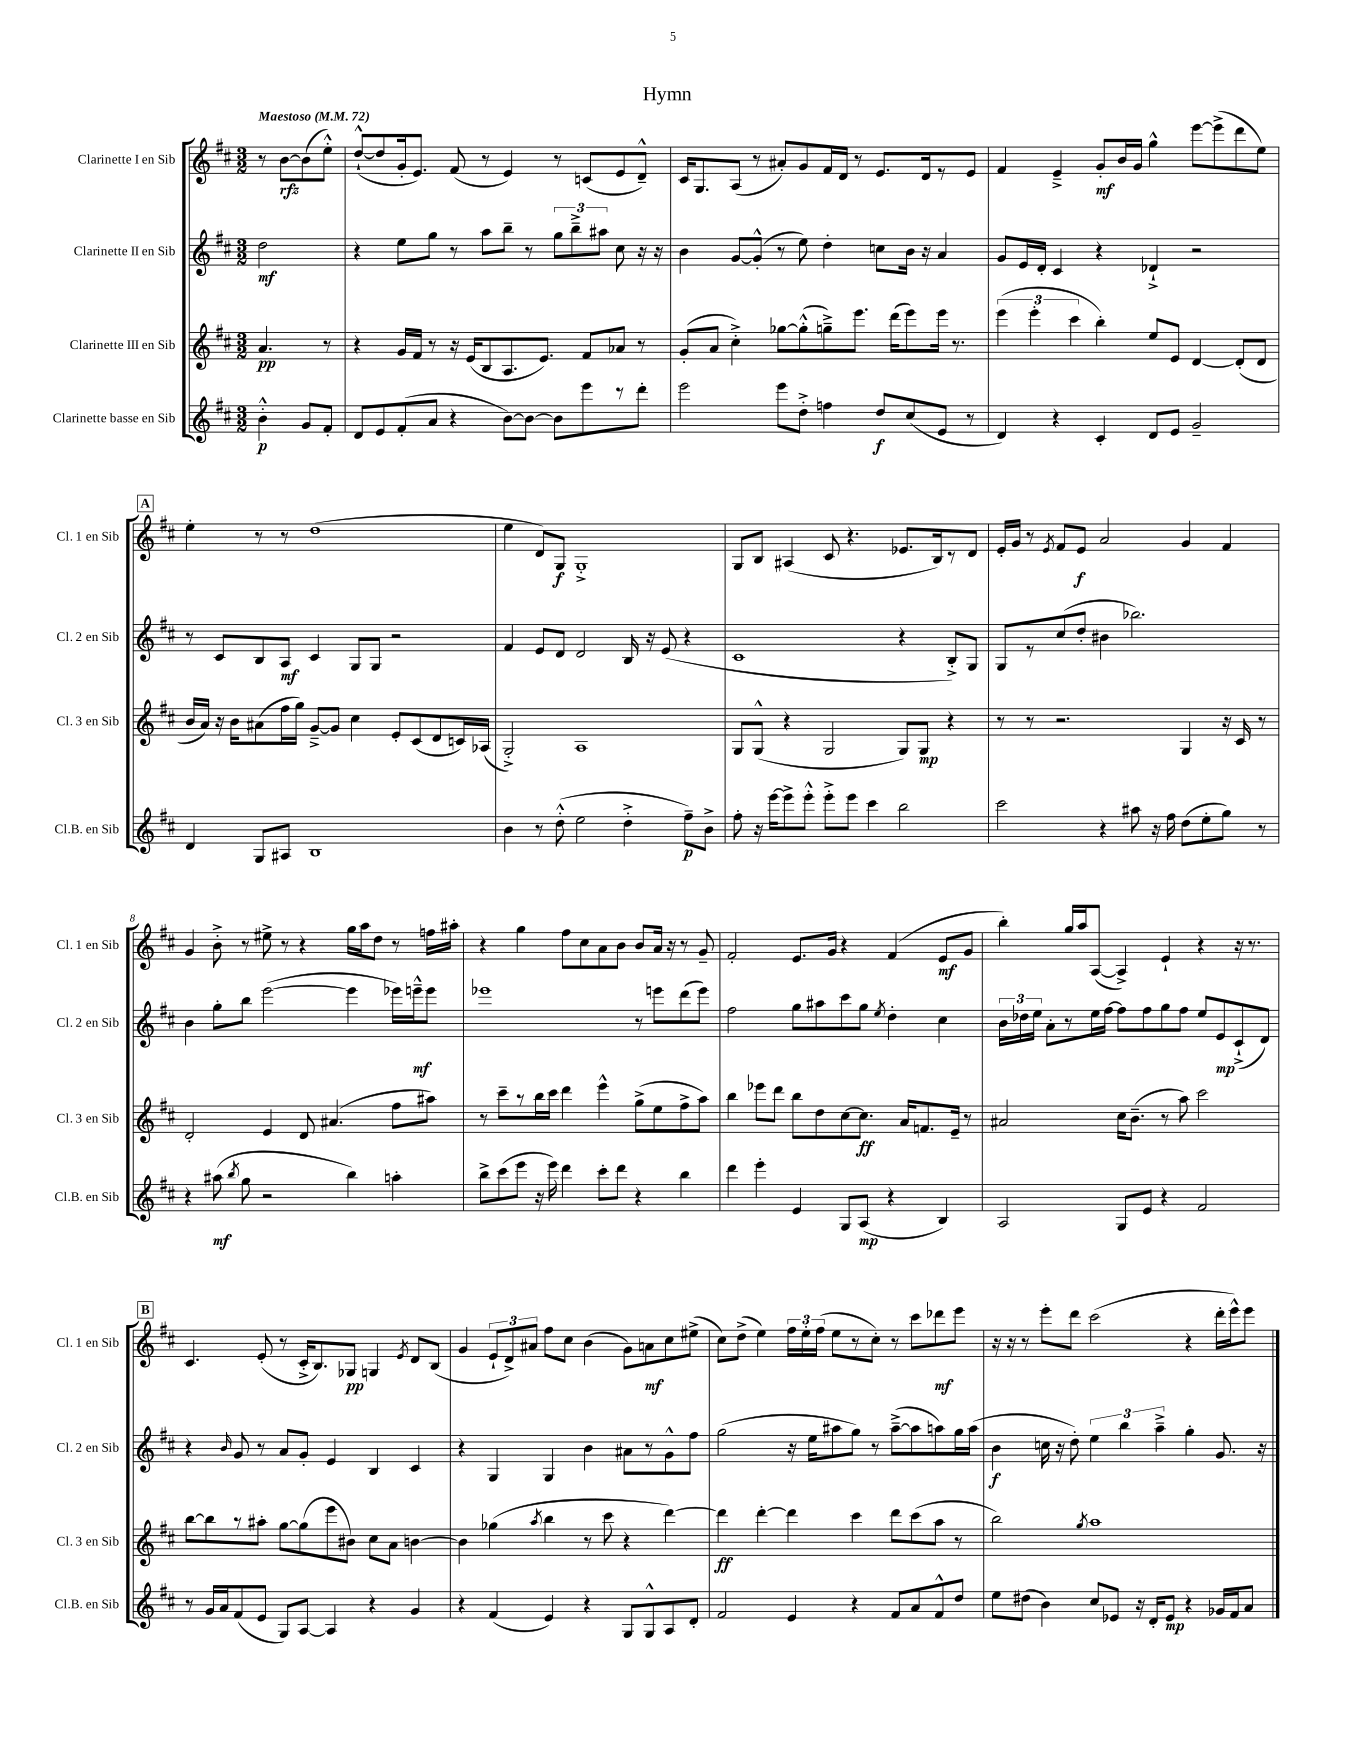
\header { title = "Hymn" }
<<
\new StaffGroup <<
\new Staff = "s0" \with { instrumentName = "Clarinette I en Sib" shortInstrumentName = "Cl. 1 en Sib" } {
    \clef treble \key d \major \numericTimeSignature \time 3/2 \partial 2 \tempo "Maestoso" 4 = 72
    \autoBeamOff r8 b'8[~\rfz b'8( e''8]-.-^) |
    d''8[~-!-^( d''8 g'16-. e'8.]) fis'8( r8 e'4) r8 c'8[( e'8 d'8]---^) |
    cis'16[ g8. a8]( r8 ais'8[-.) g'8 fis'16 d'16] r8 e'8.[ d'16 r8 e'8] |
    fis'4 e'4---> g'8[-.\mf b'16 g'16] g''4-^ e'''8[~ e'''8->( d'''8 e''8]) |
    \mark \markup { \box "A" } e''4-. r8 r8 d''1( |
    e''4 d'8[) g8]\f g1-.-> |
    g8[ b8] ais4( cis'8 r4. ees'8.[ b16) r8 d'8] |
    e'16[-. g'16] r8 \acciaccatura { e'8 } fis'8[ e'8]\f a'2 g'4 fis'4 |
    g'4 b'8-.-> r8 eis''8-> r8 r4 g''16[ a''16 d''8] r8 f''16[ ais''16]-. |
    r4 g''4 fis''8[ cis''8 a'8 b'8] b'8[ a'16] r16 r8 g'8-- |
    fis'2-. e'8.[ g'16] r4 fis'4( e'8[\mf g'8] |
    b''4-.) g''16[ a''16 a8]~( a4->) e'4-! r4 r16 r8. |
    \mark \markup { \box "B" } cis'4. e'8-.( r8 cis'16[-.-> b8.) ges8]\pp g4 \acciaccatura { e'8 } d'8[ b8]( |
    g'4 \tuplet 3/2 { e'8[-! d'8->) ais'8] } fis''8[ cis''8] b'4( g'8[) a'8\mf cis''8 eis''8]->( |
    cis''8[) d''8]->( e''4) \tuplet 3/2 { fis''16[ e''16-. fis''16]( } e''8[ r8 cis''8]-.) r8 cis'''8[ des'''8\mf e'''8] |
    r16 r16 r8 e'''8[-. d'''8] cis'''2( r4 d'''16[-. e'''16-^) e'''8] \bar "|." |
}
\new Staff = "s1" \with { instrumentName = "Clarinette II en Sib" shortInstrumentName = "Cl. 2 en Sib" } {
    \clef treble \key d \major \numericTimeSignature \time 3/2 \partial 2
    \autoBeamOff d''2\mf |
    r4 e''8[ g''8] r8 a''8[ b''8]-- r8 \tuplet 3/2 { g''8[ b''8---> ais''8] } cis''8 r16 r16 |
    b'4 g'8[~ g'8]-.-^( r8 e''8) d''4-. c''8[ b'16] r16 a'4 |
    g'8[ e'16 d'16]-. cis'4 r4 des'4-!-> r2 |
    \mark \markup { \box "A" } r8 cis'8[ b8 a8]\mf cis'4 g8[ g8] r2 |
    fis'4 e'8[ d'8] d'2 b16 r16 e'8( r4 |
    cis'1 r4 b8[-.->) g8] |
    g8[ r8 cis''8( d''8]-. bis'4 bes''2.) |
    b'4 g''8[-. b''8] e'''2~( e'''4 ees'''16[) e'''16---^\mf e'''8] |
    ees'''1 r8 e'''8[ d'''8( e'''8]) |
    fis''2 g''8[ ais''8 cis'''8 g''8] \acciaccatura { e''8 } d''4-. cis''4 |
    \tuplet 3/2 { b'16[ des''16 e''16] } a'8[-. r8 e''16 fis''16]~ fis''8[ fis''8 g''8 fis''8] e''8[ e'8\mp cis'8-!->( d'8]) |
    \mark \markup { \box "B" } r4 \grace { b'16 } g'8 r8 a'8[ g'8]-. e'4 b4 cis'4 |
    r4 g4 g4 b'4 ais'8[ r8 g'8-^ fis''8] |
    g''2( r16 e''16[ ais''8 g''8]) r8 ais''8[~--->( ais''8 a''8) g''16 a''16]( |
    b'4\f c''16 r16 d''8-.) \tuplet 3/2 { e''4 b''4 a''4---> } g''4-. g'8. r16 \bar "|." |
}
\new Staff = "s2" \with { instrumentName = "Clarinette III en Sib" shortInstrumentName = "Cl. 3 en Sib" } {
    \clef treble \key d \major \numericTimeSignature \time 3/2 \partial 2
    \autoBeamOff a'4.\pp r8 |
    r4 g'16[ fis'16] r8 r16 e'16[( b8 a8. e'8.]) fis'8[ aes'8] r8 |
    g'8[-.( a'8] cis''4-.->) ges''8[~ ges''8-.-^( g''8--->) e'''8.] d'''16[( e'''8) e'''16] r8. |
    \tuplet 3/2 { e'''4( e'''4-. cis'''4 } b''4-.) e''8[ e'8] d'4~ d'8[-.( d'8] |
    \mark \markup { \box "A" } b'16[ a'16]) r16 b'16[ ais'8( fis''16 g''16]) g'8[~---> g'8] cis''4 e'8[-. cis'8( d'8 c'16) aes16]( |
    g2-.->) a1 |
    g8[ g8]-^( r4 g2 g8[) g8]\mp r4 |
    r8 r8 r2. g4 r16 cis'16 r8 |
    d'2-. e'4 d'8 ais'4.( fis''8[ ais''8]) |
    r8 cis'''8[-- r8 b''16 cis'''16] d'''4 e'''4-^ g''8[->( e''8 fis''8-> a''8]) |
    b''4 ees'''8[ d'''8] b''8[ d''8 cis''8~ cis''8.]\ff a'16[ f'8. e'16]-- r8 |
    ais'2 cis''16[ b'8.]--( r8 a''8) cis'''2 |
    \mark \markup { \box "B" } b''8[~ b''8 r8 ais''8]-. g''8[~ g''8( e'''8 bis'8]) cis''8[ a'8] b'4~ |
    b'4 ges''4( \acciaccatura { a''8 } b''4 r8 cis'''8 r4 d'''4~) |
    d'''4\ff d'''4~-. d'''4 cis'''4 d'''8[ cis'''8( a''8] r8 |
    b''2) \acciaccatura { g''8 } a''1 \bar "|." |
}
\new Staff = "s3" \with { instrumentName = "Clarinette basse en Sib" shortInstrumentName = "Cl.B. en Sib" } {
    \clef treble \key d \major \numericTimeSignature \time 3/2 \partial 2
    \autoBeamOff b'4-.-^\p g'8[ fis'8]-. |
    d'8[ e'8 fis'8-.( a'8] r4 b'8[~) b'8]~ b'8[ e'''8 r8 d'''8]-. |
    e'''2 e'''8[ d''8]-.-> f''4 d''8[\f cis''8( e'8] r8 |
    d'4) r4 cis'4-. d'8[ e'8] g'2-- |
    \mark \markup { \box "A" } d'4 g8[ ais8] b1 |
    b'4 r8 d''8-.-^( e''2 d''4-.-> fis''8[--\p) b'8]-> |
    fis''8-. r16 e'''16[~ e'''8-> e'''8]-.-^ e'''8[-.-> e'''8] cis'''4 b''2 |
    cis'''2 r4 ais''8 r16 fis''16 d''8[( e''8-. g''8]) r8 |
    r4 ais''8\mf( \acciaccatura { b''8 } g''8 r2 b''4) a''4-. |
    b''8[-> cis'''8( e'''8] r16 e'''16) d'''4 cis'''8[-. d'''8] r4 b''4 |
    d'''4 e'''4-. e'4 g8[ a8]\mp( r4 b4) |
    a2 g8[ e'8] r4 fis'2 |
    \mark \markup { \box "B" } r8 g'16[ a'16 fis'8( e'8] g8[) a8]~ a4 r4 g'4 |
    r4 fis'4( e'4) r4 g8[ g8-^ a8 d'8]-. |
    fis'2 e'4 r4 fis'8[ a'8 fis'8-^ d''8] |
    e''8[ dis''8]( b'4) cis''8[ ees'8] r16 d'16[-. ees'8]\mp r4 ges'16[ fis'16 a'8] \bar "|." |
}
>>
>>
